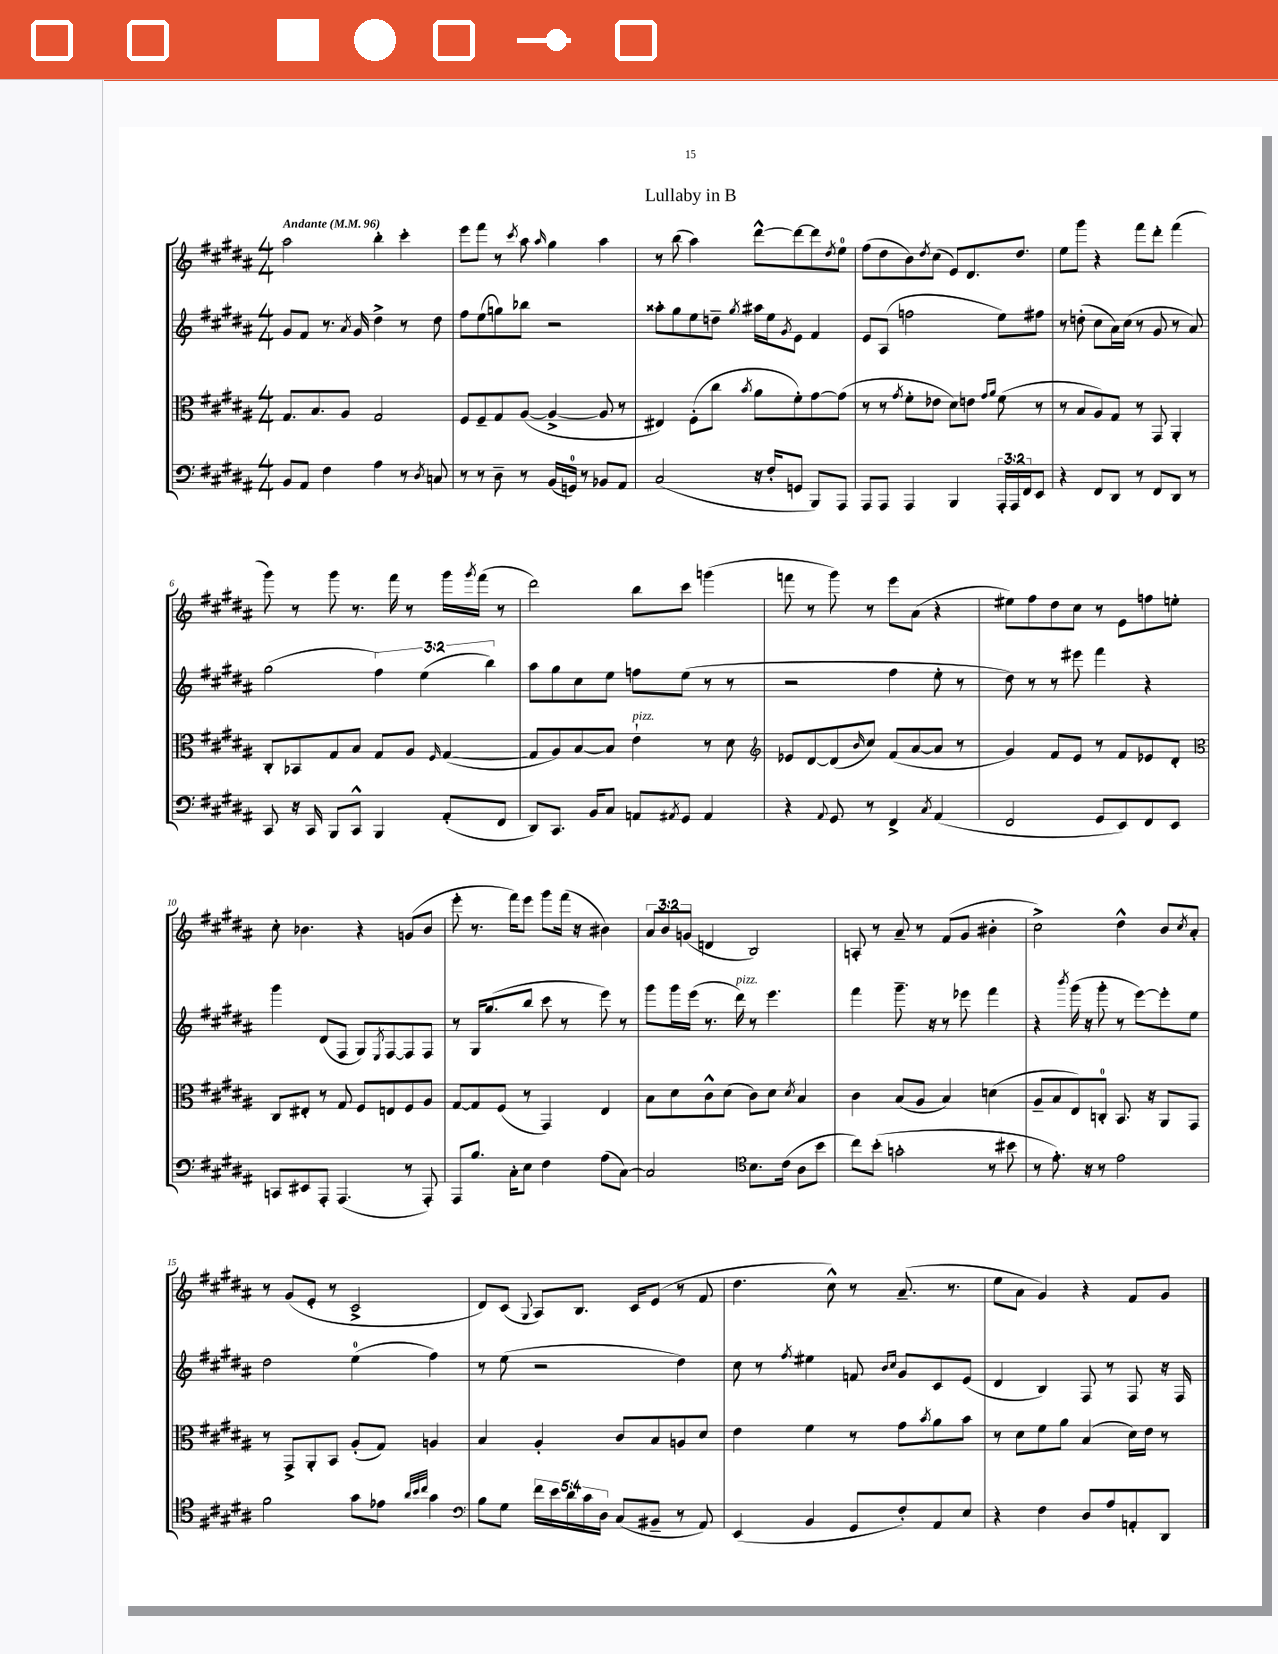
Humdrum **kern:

**kern	**kern	**kern	**kern
*staff4	*staff3	*staff2	*staff1
*clefF4	*clefC3	*clefG2	*clefG2
*k[f#c#g#d#a#]	*k[f#c#g#d#a#]	*k[f#c#g#d#a#]	*k[f#c#g#d#a#]
*M4/4	*M4/4	*M4/4	*M4/4
*MM96	*MM96	*MM96	*MM96
8BB	8.G#	8g#	2aa#
8AA#	.	8f#	.
.	8.B	.	.
4F#	.	8.r	.
.	8A#	.	.
.	.	8qa#	.
.	.	16g#	.
4A#	2G#	4dd#^	4bb'
8r	.	8r	4ccc#'
8qD#	.	.	.
8C	.	8dd#	.
=	=	=	=
8r	8F#	8ff#	8eee
8r	8F#~	(8ee	8fff#
8D#~	8G#	8gg)	8r
.	.	.	8qccc#
8r	([8A#	8bb-	8aa#
.	.	.	16qqaa#
(16BB	4A#^_	2r	4gg#
16GG)	.	.	.
8r	.	.	.
8BB-	8A#]	.	4aa#
8AA#	8r	.	.
=	=	=	=
(2C#	4E#)	8aa##'	8r
.	.	8gg#	(8bb
.	(8F#'	8ee	4aa#)
.	8cc#	8dd~	.
.	8qb	8qgg#	.
16r	8a#	16aa#	[8ddd#^^
16F#'	.	16ee	.
.	.	8qg#	.
8GG	8f#')	8e	8ddd#_
8BBB)	[8g#	4f#	8ddd#]
.	.	.	8qdd#
8AAA#	(8g#]	.	8ee
=	=	=	=
8AAA#	8r	8e	(8ff#
8AAA#	8r	(8A#	8dd#
.	8qg#	.	.
4AAA#	8f#'	2ff	8b)
.	.	.	8qdd#
.	8e-	.	(8cc#
4BBB	8d#)	.	8e)
.	8e	.	8.d#
.	16qqg#	.	.
.	16qqa#	.	.
24AAA#'	(8f#	8ee)	.
24AAA#	.	.	.
.	.	.	8.dd#
24FF#	.	.	.
8EE	8r	8ff#	.
=	=	=	=
4r	8r	8r	8ee
.	8B	(8dd'	8ggg#
8FF#	8A#)	8cc#	4r
8DD#	8G#	16a#)	.
.	.	(16cc#	.
8r	8r	8r	8fff#
8FF#	8GG#	8g#	8ddd#'
8DD#	4AA#'	8r	(4fff#
8r	.	8a#)	.
=	=	=	=
8CC#	8C#'	(2gg#	8ggg#)
16r	8BB-	.	8r
16CC#	.	.	.
8BBB	8G#	.	8ggg#
8CC#^^	8B	.	8.r
4BBB	8G#	6ff#)	.
.	.	.	16fff#
.	8A#	.	8r
.	.	(6ee	.
.	16qqF#	.	.
(8AA#'	([4G#	.	16ggg#
.	.	.	8qggg#
.	.	.	(16fff#
.	.	6bb)	.
8FF#	.	.	8r
=	=	=	=
8DD#)	8G#]	8aa#	2ddd#)
8.CC#	8A#)	8gg#	.
.	[8B	8cc#	.
16BB	.	.	.
8C#	8B]	8ee	.
8AA	4e`	8ff	8bb
8qAA#	.	.	.
8GG#	.	(8ee	8ccc#
4AA#	8r	8r	(4ggg
.	8d#	8r	.
=	=	=	=
*	*clefG2	*	*
4r	8e-	2r	8fff
.	[8d#	.	8r
8qqAA#	.	.	.
8GG#	(8d#]	.	8ggg#)
.	16qqb	.	.
8r	8cc#)	.	8r
4FF#^	(8f#	4ff#	8eee
.	[8a#	.	(8a#
8qC#	.	.	.
(4AA#	8a#]	8ee'	4r
.	8r	8r	.
=	=	=	=
2FF#	4g#)	8dd#)	8ee#)
.	.	8r	8ff#
.	8f#	8r	8dd#
.	8e	8eee#	8cc#
8GG#	8r	4fff#	8r
8EE)	8f#	.	8e
8FF#	8e-	4r	8ff
8EE	8d#'	.	8ee'
=	=	=	=
*	*clefC3	*	*
8CC	8C#	4ggg#	8cc#'
8EE#	8E#'	.	4.b-
8AAA#'	8r	(8d#	.
(4.AAA#	8G#	8F#	.
.	8F#	8G#)	4r
.	.	8qE	.
.	8E	[8F#	.
8r	8F#	8F#]	(8g
8AAA#')	8A#	8F#	8b-
=	=	=	=
8AAA#	[8G#	8r	8eee'
8.B	8G#]	16G#	8.r
.	.	(8.gg#	.
.	(8F#	.	.
16C#'	.	.	16fff#)
8E	8r	8bb	8eee
4F#	4GG#)	8ccc#	8ggg#
.	.	8r	(16fff#
.	.	.	16r
(8A#	4E	8eee)	4b#)
[8C#)	.	8r	.
=	=	=	=
2C#]	8B	8ggg#	12a#
.	.	.	12b
.	8d#	16ggg#	.
.	.	.	(12g
.	.	(16eee	.
.	8c#^^	8.r	4d
.	(8d#	.	.
.	.	16ddd#)	.
*clefC4	*	*	*
8.B	8c#)	8r	2B)
.	8d#	4.eee	.
(16c#	.	.	.
.	8qd#	.	.
8A#	4B	.	.
8b	.	.	.
=	=	=	=
8cc#)	4c#	4fff#	8A'
(8b'	.	.	8r
2g'	(8B	8.ggg#~	8a#~
.	8A#	.	8r
.	.	16r	.
.	4B)	8r	(8f#
.	.	8eee-	8g#
8r	(4d	4fff#	4b#'
8b#	.	.	.
=	=	=	=
8r	8A#~	4r	2cc#^)
8.e')	8B	.	.
.	.	8qbbb	.
.	8E)	(16ggg#	.
16r	.	16r	.
8r	8C'	8ggg#'	.
2e	8.BB	8r	4dd#^^
.	.	[8eee)	.
.	16r	.	.
.	8AA#	8eee']	8b
.	.	.	8qcc#
.	8GG#	8ee	8a#'
=	=	=	=
2f#	8r	2dd#	8r
.	8GG#^	.	(8g#
.	8AA#'	.	8e'
.	8BB	.	8r
8g#	(8A#'	(4ee	2c#^
8e-	8G#)	.	.
32qqa#	.	.	.
32qqb	.	.	.
32qqcc#	.	.	.
4g#	4A	4ff#)	.
=	=	=	=
*clefF4	*	*	*
8B	4B	8r	8d#)
8G#	.	(8ee	(8c#
.	.	.	8qqG#
20f#	4A#'	2r	8A#)
20e	.	.	.
20d#	.	.	.
.	.	.	8.B
20c#	.	.	.
20D#	.	.	.
(8C#	8c#	.	.
.	.	.	16c#
8BB#~	8B	.	(8e
8r	8A	4dd#)	8r
8AA#)	8d#	.	8f#
=	=	=	=
(4EE	4e	8cc#	4.dd#
.	.	8r	.
.	.	8qff#	.
4BB	4f#	4ee#	.
.	.	.	8cc#^^)
8GG#	8r	8f	8r
.	.	16qqb	.
.	.	16qqcc#	.
8F#')	8g#	8g#	(8.a#~
.	8qb	.	.
8AA#	8a#	8c#	.
.	.	.	8.r
8E	8b	(8e	.
=	=	=	=
4r	8r	4d#	8ee
.	8d#	.	8a#
4F#	8f#	4B)	4g#)
.	8a#	.	.
8D#	(4B	8F#	4r
8A#	.	8r	.
8AA'	16d#)	8F#	8f#
.	16e	.	.
8DD#	8r	16r	8g#
.	.	16F#	.
==	==	==	==
*-	*-	*-	*-
